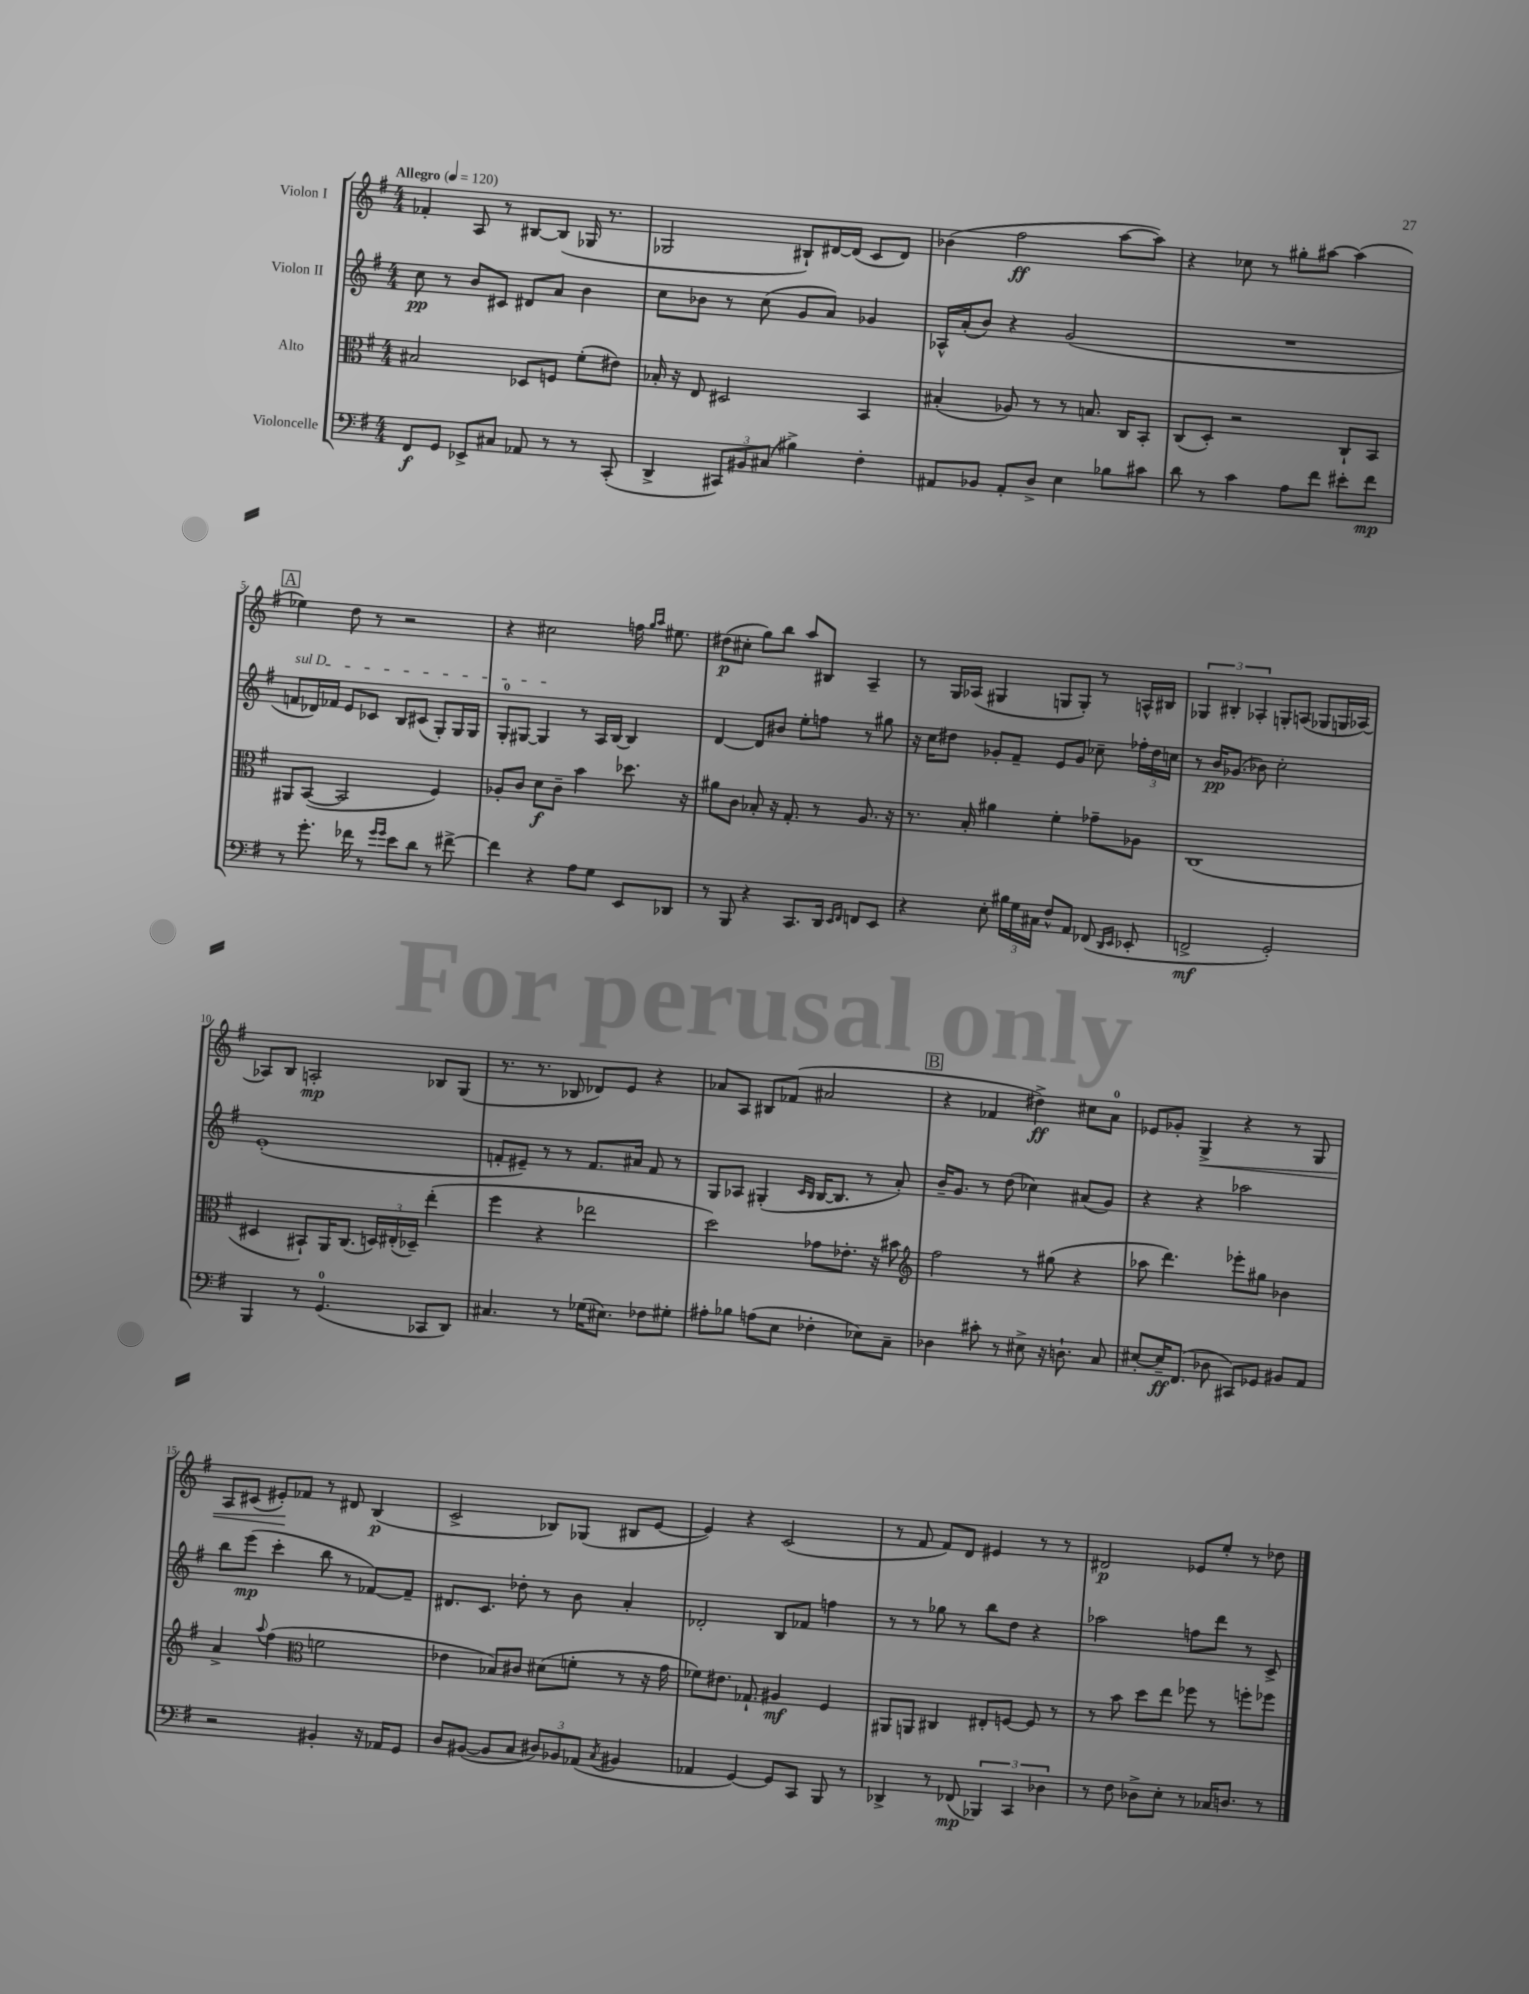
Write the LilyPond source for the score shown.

<<
\new StaffGroup <<
\new Staff = "s0" \with { instrumentName = "Violon I" } {
    \clef treble \key g \major \numericTimeSignature \time 4/4 \tempo "Allegro" 4 = 120
    \autoBeamOff fes'4-. a8 r8 bis8[~ bis8]( ges16 r8. |
    ges2 bis8[-!) dis'16~ dis'16]( c'8[ dis'8]) |
    bes'4( fis''2\ff a''8[~ a''8]) |
    r4 ces''8 r8 gis''8[-. ais''8]~ ais''4( |
    \mark \markup { \box "A" } ees''4) d''8 r8 r2 |
    r4 cis''2 f''16 \grace { g''16[ a''16] } eis''8. |
    dis''8[\p( cis''8]-. g''8[) b''8] a''8[ bis8] a4-- |
    r8 g16[ aes16]( gis4 g8[ g8]-.) r8 a16[-^ bis16] |
    \tuplet 3/2 { ges4 bis4-. aes4-. } g8[-. a8]( ges8[ g16 aes16]~) |
    aes8[ b8] a2-.\mp bes8[ g8]( |
    r8. r8. bes8 des'8[) e'8] r4 |
    aes'8[ a8] bis8[ fes'8]( ais'2 |
    \mark \markup { \box "B" } r4 fes'4 dis''4->\ff) cis''8[ a'8]-0 |
    ees'8[ ges'8]-. g4->\< r4 r8 g8 |
    a8[ cis'8]( eis'8[-.\!) fes'8] r8 dis'8 b4\p( |
    c'2-> bes8[) ges8]( bis8[ e'8]~ |
    e'4) r4 c'2( |
    r8 fis'8 fis'8[) d'8] eis'4 r8 r8 |
    dis'2\p ees'8[ e''8]-. r8 des''8 \bar "|." |
}
\new Staff = "s1" \with { instrumentName = "Violon II" } {
    \clef treble \key g \major \numericTimeSignature \time 4/4
    \autoBeamOff c''8\pp r8 b'8[ cis'8] dis'8[ a'8] b'4 |
    c''8[ bes'8] r8 c''8( g'8[ a'8]) ges'4 |
    aes16[-^ a'16-.( b'8]) r4 g'2( |
    R1 |
    \mark \markup { \box "A" } \once \override TextSpanner.bound-details.left.text = \markup { \italic "sul D" } f'8[\startTextSpan des'16) fes'16] e'8[ ces'8] b8[ cis'8]( g8[-.) g16 g16] |
    g8[-0-. gis8]~ gis4\stopTextSpan r8 a16[ b16]~ b4 |
    d'4~ d'8[ bis'8] e''8[-. f''8] r8 gis''8 |
    r16 c''16[ dis''8] ges'8[-. fis'8]-- e'8[ ges'8] ces''8-- \tuplet 3/2 { fes''16[-. dis''16 c''16] } |
    r8 b'16[\pp ges'8.]( bes'8) c''2-. |
    e'1-.( |
    f'8[-. eis'8]--) r8 r8 f'8.[ ais'16] f'8 r8 |
    g8[ aes8] gis4-.( \grace { c'16[ b16] } b16[~ b8.] r8 a'8-.) |
    \mark \markup { \box "B" } b'16[-- g'8.] r8 d''8( ces''4) ais'8[( g'8]) |
    r4 r4 aes''2 |
    b''8[ e'''8]\mp( c'''4-. b''8 r8 fes'8[~) fes'8]-- |
    dis'8.[ c'8.] des''8-. r8 b'8 a'4-. |
    des'2-. b8[ fes'8] f''4 |
    r8 r8 ges''8 r8 b''8[ d''8] r4 |
    aes''2 f''8[ d'''8] r8 c'8-> \bar "|." |
}
\new Staff = "s2" \with { instrumentName = "Alto" } {
    \clef alto \key g \major \numericTimeSignature \time 4/4
    \autoBeamOff bis2 des8[ f8] fis'8[-.( eis'8]) |
    bes16-. r16 e8 dis2 b,4 |
    bis4-.( aes8) r8 r8 b8. c16[ b,8]-. |
    c8[( d8]-.) r2 c8[-! b,8] |
    \mark \markup { \box "A" } ais,8[ b,8]~( b,2 fis4) |
    aes8[-. c'8] d'8[\f c'8]-- b'4 des''8. r16 |
    ais'8[ c'8] bes8-. r16 g8.-. r8 a8. r16 |
    r8. b16-. ais'4 fis'4-. ges'8[-- aes8] |
    c1( |
    dis4 bis,8[-!) a,16 c8.]( \tuplet 3/2 { d16[) eis16-.( des16]--) } e''4-.( |
    fis''4 r4 ees''2 |
    d''2) ges'8[ ees'8.]-. r16 bis'8 |
    \mark \markup { \box "B" } \clef treble fis''2 r8 gis''8( r4 |
    aes''8 d'''4.) ees'''8[-. gis''8] bes'4 |
    a'4-> \appoggiatura { a''8 } fis''4( \clef alto f'2 |
    ees'4 bes8[) cis'8] dis'8[( f'8]-. r8 r16 g'16 |
    fes'8[) eis'8.] ges8.-! ais4\mf fis4 |
    ais,8[ a,8] cis4 eis8[-. f8]~ f8 r8 |
    r8 b'8 d''8[ e''8] fes''8 r8 f''8[-. fes''8] \bar "|." |
}
\new Staff = "s3" \with { instrumentName = "Violoncelle" } {
    \clef bass \key g \major \numericTimeSignature \time 4/4
    \autoBeamOff fis,8[\f g,8] ees,8[-> cis8] aes,8 r8 r8 c,8-.( |
    d,4-> \tuplet 3/2 { cis,8[) bis,8 cis8]( } bis4->) fis4-. |
    ais,8[ bes,8] ais,8[-. d8]-> e4 bes8[ cis'8] |
    d'8 r8 c'4 a8[ fis'8] eis'8[-. fis'8]\mp |
    \mark \markup { \box "A" } r8 g'8.-. fes'16 r8 \grace { g'16[ g'16] } e'8[ d'8] r8 fis'8~-> |
    fis'4 r4 a8[ g8] e,8[ des,8] |
    r8 b,,8 r4 c,8.[ d,16] \grace { e,16[ fis,16] } f,8[ e,8] |
    r4 e8-. \tuplet 3/2 { bis16[ g16 cis16] } fis8[-^ a,8] fes,8( \grace { d,16[ e,16] } ees,8-. |
    f,2->\mf g,2-.) |
    b,,4 r8 g,4.-0( ces,8[ d,8]) |
    cis4. r8 ges16[( eis8.]) fes8[ gis8]-. |
    ais8[-. bes8] a8[( e8] fes4-. ees8[) c8]-- |
    \mark \markup { \box "B" } des4 cis'8-. r8 eis8-> r16 d8.-! c8 |
    eis8[~-. eis16--\ff fis,8.]( des8 cis,8[) ges,8] bis,8[ a,8] |
    r2 bis,4-. r16 aes,16[ g,8] |
    d8[ bis,8]~( bis,8[ c8] \tuplet 3/2 { dis8[) bes,8 aes,8]( } \acciaccatura { c8 } bis,4 |
    aes,4 g,4~) g,8[ c,8] b,,8 r8 |
    des,4-> r8 fes,8\mp( \tuplet 3/2 { bes,,4) c,4 des4 } |
    r8 fis8 des8[-> e8]-. r8 ces16[ d8.] r8 \bar "|." |
}
>>
>>
